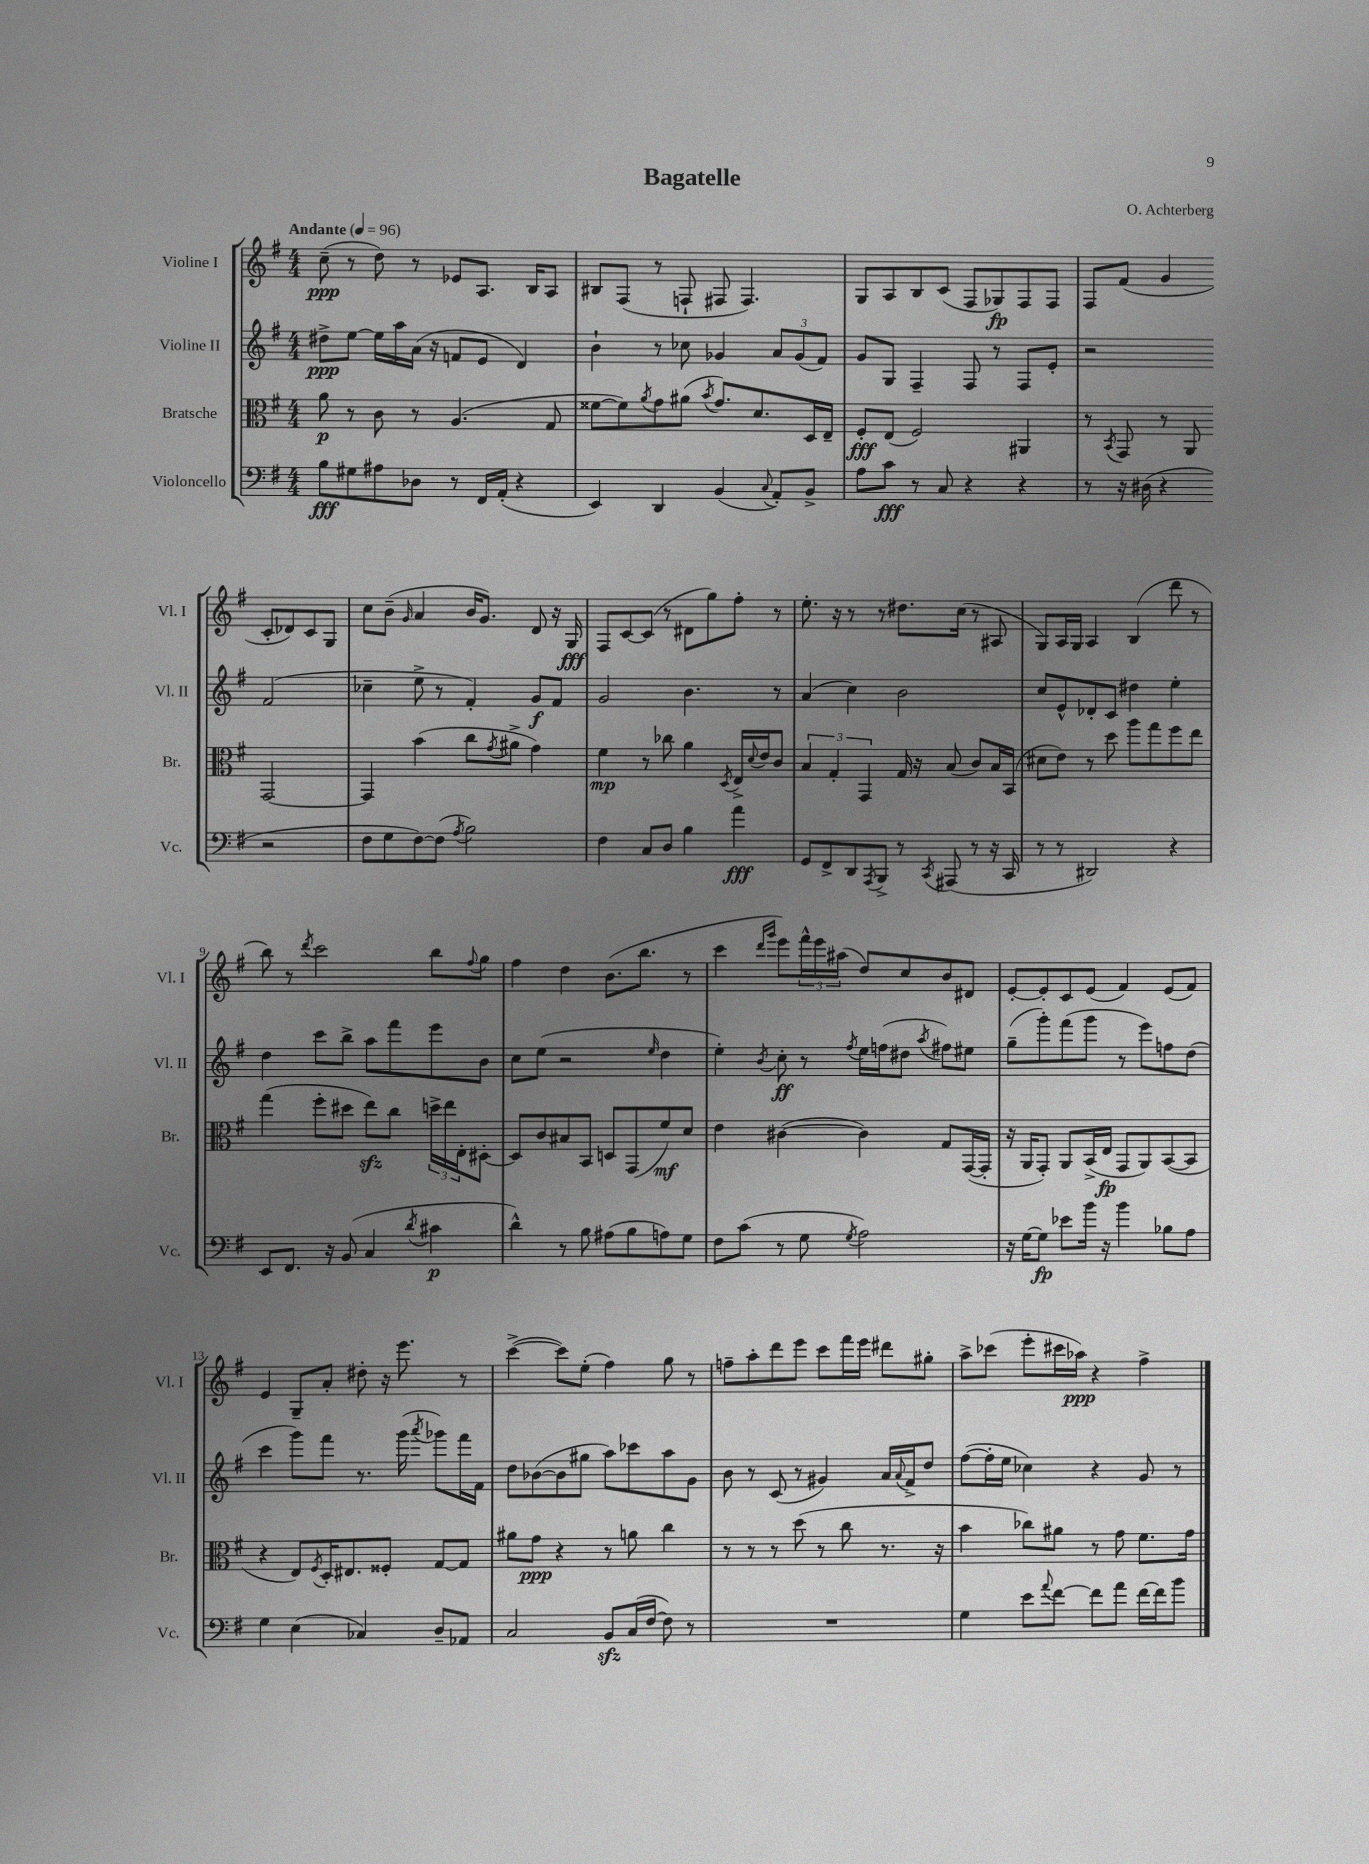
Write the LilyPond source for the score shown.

\header { title = "Bagatelle" composer = "O. Achterberg" }
<<
\new StaffGroup <<
\new Staff = "s0" \with { instrumentName = "Violine I" shortInstrumentName = "Vl. I" } {
    \clef treble \key g \major \numericTimeSignature \time 4/4 \tempo "Andante" 4 = 96
    c''8--\ppp( r8 d''8) r8 ees'8 a8. b16 a8 |
    bis8 fis8( r8 f8-! fis8 fis4.) |
    g8 a8 b8 c'8( fis8 ges8\fp) fis8 fis8 |
    fis8 fis'8( g'4 c'8-. des'8) c'8 g8 |
    c''8 b'8--( \grace { g'16 } a'4 b'16 g'8.) d'8 r16 g16\fff |
    fis8 c'8~ c'8( r8 dis'8 g''8) fis''8-. r8 |
    e''8.-. r16 r8 r8 dis''8. c''16( r8 ais8 |
    g8) a16 g16 a4 b4( d'''8 r8 |
    b''8) r8 \acciaccatura { d'''8 } c'''2 b''8 \appoggiatura { fis''8 } g''8 |
    fis''4 d''4 b'8.( b''8. r8 |
    c'''4 \grace { d'''16 g'''16 } e'''8) \tuplet 3/2 { fis'''16-^ e'''16 ais''16( } d''8) c''8 b'8 dis'8 |
    e'8~-. e'8-. c'8 e'8( fis'4) e'8( fis'8) |
    e'4 g8-- a'8-. dis''8-. r16 e'''8. r8 |
    c'''4~->( c'''8) e''8-.( fis''4) g''8 r8 |
    f''8-- a''8-. d'''8 e'''8 c'''8 fis'''16 e'''16 dis'''8 gis''8-. |
    a''8-> ces'''8( e'''8-. cis'''16 aes''16\ppp) r4 fis''4-> \bar "|." |
}
\new Staff = "s1" \with { instrumentName = "Violine II" shortInstrumentName = "Vl. II" } {
    \clef treble \key g \major \numericTimeSignature \time 4/4
    dis''8->\ppp e''8~ e''16 a''16 a'16( r16 f'8 e'8 d'4) |
    b'4-! r8 ces''8 ges'4 \tuplet 3/2 { a'8 ges'8( fis'8) } |
    g'8 g8 fis4-- fis8 r8 fis8 e'8-. |
    r2 fis'2( |
    ces''4-- e''8-> r8 fis'4-.) g'8\f fis'8 |
    g'2 b'4. r8 |
    a'4( c''4) b'2 |
    c''8 e'8-^ des'8-. c'8 dis''4 e''4-. |
    d''4 c'''8 b''8-> a''8 fis'''8 e'''8 b'8 |
    c''8 e''8( r2 \grace { e''16 } d''4 |
    e''4-.) \acciaccatura { b'8 } c''8-.\ff r8 \acciaccatura { fis''8 } e''16 f''16( dis''8 \acciaccatura { a''8 } fis''8) eis''8 |
    g''8--( g'''8-.) fis'''8( g'''8 r8 e'''8) f''8 d''8( |
    c'''4 g'''8) fis'''8 r8. g'''16( \acciaccatura { a'''8 } ges'''8) fis'''16 fis'16 |
    d''8 bes'8~( bes'8 gis''8 a''8) ces'''8 a''8 g'8 |
    b'8 r8 c'8( r8 gis'4) a'16 \appoggiatura { a'8 } fis'16-> d''8 |
    fis''8~( fis''16-. e''16 ces''4) r4 g'8 r8 \bar "|." |
}
\new Staff = "s2" \with { instrumentName = "Bratsche" shortInstrumentName = "Br." } {
    \clef alto \key g \major \numericTimeSignature \time 4/4
    a'8\p r8 c'8 r8 a4.( g8 |
    fisis'8~ fisis'8) \acciaccatura { a'8 } g'8 ais'8( \acciaccatura { b'8 } g'8.) d'8. d16 e16-- |
    fis8-.\fff e8( fis2) ais,4 |
    r8 \acciaccatura { b,8 } g,8 r8 a,8 g,2~ |
    g,4 b'4( c''8 \acciaccatura { g'8 } ais'8-> g'4) |
    fis'4\mp r8 ces''8 a'4 \acciaccatura { d8 } e16-> \appoggiatura { d'8 } e'16 c'8 |
    \tuplet 3/2 { b4 g4-. g,4 } g16 r16 b8( c'8) b16 b,16( |
    dis'8 e'8) r8 d''8 a''8 g''8 fis''8 e''8 |
    g''4( fis''8-. dis''8 e''8\sfz) c''8 \tuplet 3/2 { d''16-> e''16 e16-. } dis8~-. |
    dis8 c'8 bis8 b,8 d8 g,8( fis'8\mf) d'8 |
    e'4 cis'4~( cis'4) g8 g,16~( g,16-. |
    r16 a,16 g,8-.) a,8 b,16->( e16\fp g,8 a,8) b,8~( b,8 |
    r4 e8) \acciaccatura { fis8 } d16-. eis8. fisis8-. g8~ g8 |
    ais'8 g'8\ppp r4 r8 a'8 c''4 |
    r8 r8 r8 d''8( r8 c''8 r8. r16 |
    b'4 ces''8) ais'8 r8 g'8 fis'8. g'16 \bar "|." |
}
\new Staff = "s3" \with { instrumentName = "Violoncello" shortInstrumentName = "Vc." } {
    \clef bass \key g \major \numericTimeSignature \time 4/4
    b8\fff gis8 ais8 des8 r8 fis,16 a,16-.( r4 |
    e,4) d,4 b,4( \appoggiatura { c8 } a,8-.) b,8-> |
    a8 c'8\fff r8 c8 r4 r4 |
    r8 r16 dis16( r4 r2 |
    fis8 g8 fis8~) fis8( \acciaccatura { a8 } b2) |
    fis4 c8 d8 b4 a'4\fff |
    g,8 fis,8-> d,8 \acciaccatura { a,,8 } b,,8-> r8 \acciaccatura { c,8 } ais,,8( r8 r16 c,16 |
    r8 r8 dis,2) r4 |
    e,8 fis,8. r16 b,8( c4 \acciaccatura { d'8 } cis'4\p |
    d'4-^) r8 b8 ais8( b8 a8) g8 |
    fis8 c'8( r8 g8 \acciaccatura { g8 } a2) |
    r16 g16~ g8\fp ees'8 b'16 r16 b'4 bes8 a8 |
    g4 e4( ces4) d8-- aes,8 |
    c2 b,8\sfz c16( fis16~ fis8) r8 |
    R1 |
    g4 e'8 \appoggiatura { a'8 } fis'8~ fis'8 a'8 fis'16~ fis'16 b'8 \bar "|." |
}
>>
>>
